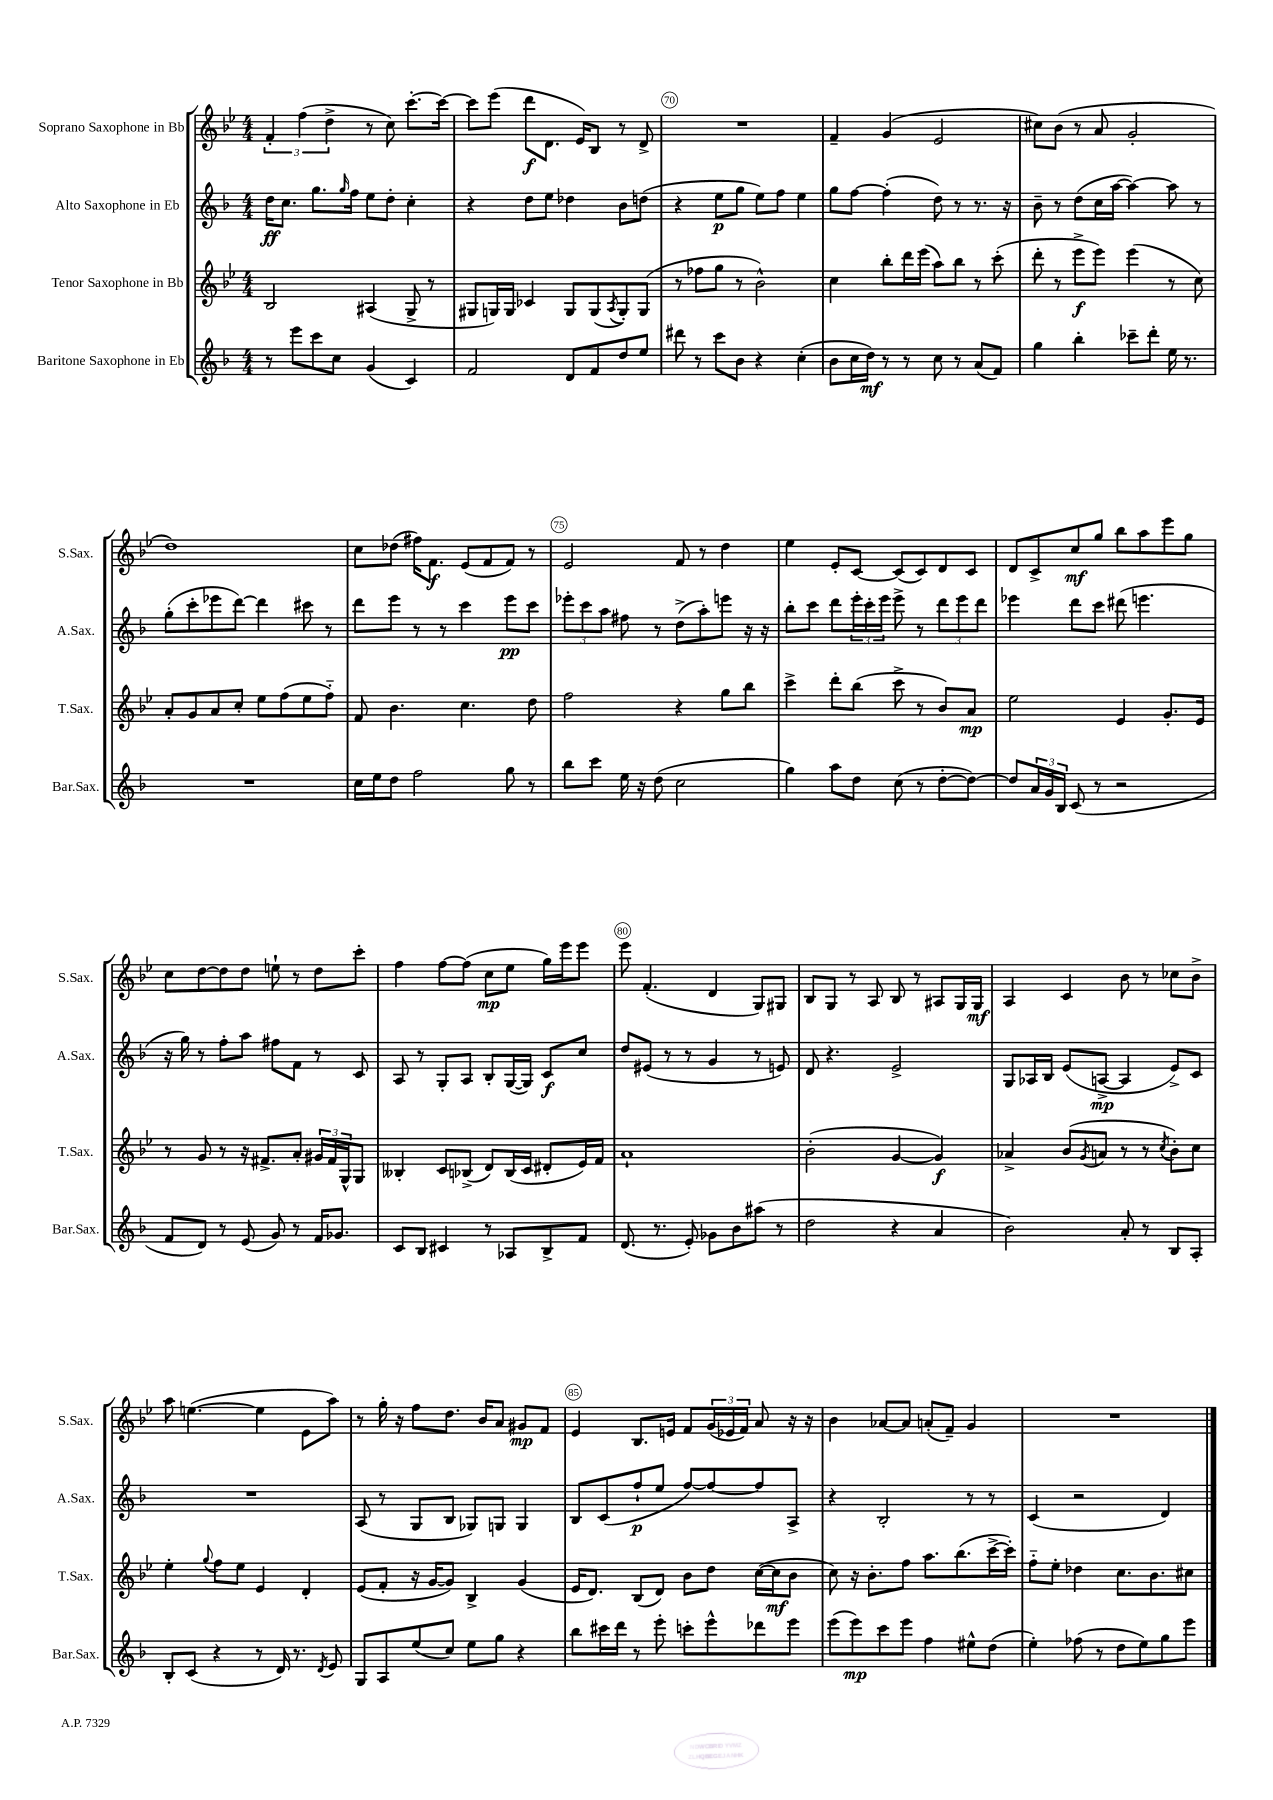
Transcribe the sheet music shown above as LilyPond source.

<<
\new StaffGroup <<
\new Staff = "s0" \with { instrumentName = "Soprano Saxophone in Bb" shortInstrumentName = "S.Sax." } {
    \clef treble \key bes \major \numericTimeSignature \time 4/4
    \tuplet 3/2 { f'4-. f''4( d''4-> } r8 c''8) c'''8.~-. c'''16~ |
    c'''8 ees'''8( d'''8\f d'8. ees'16) bes8 r8 d'8-> |
    R1 |
    f'4-- g'4( ees'2 |
    cis''8) bes'8( r8 a'8 g'2-. |
    d''1) |
    c''8 des''8( fis''16) f'8.\f ees'8( f'8 f'8) r8 |
    ees'2 f'8 r8 d''4 |
    ees''4 ees'8-. c'8~ c'8( c'8) d'8 c'8 |
    d'8 c'8-> c''8\mf g''8 bes''8 a''8 ees'''8 g''8 |
    c''8 d''8~ d''8 d''8 e''8-! r8 d''8 c'''8-. |
    f''4 f''8~ f''8( c''8\mp ees''8 g''16) ees'''16 ees'''8 |
    ees'''8 f'4.-.( d'4 g8) gis8 |
    bes8 g8 r8 a8 bes8 r8 ais8 g16 g16\mf |
    a4 c'4 bes'8 r8 ces''8 bes'8-> |
    a''8 e''4.~( e''4 ees'8 a''8) |
    r8 g''16-. r16 f''8 d''8. bes'16 a'8 gis'8\mp f'8 |
    ees'4 bes8. e'16 f'8 \tuplet 3/2 { g'16( ees'16 f'16) } a'8 r16 r16 |
    bes'4 aes'8~ aes'8 a'8-.( f'8--) g'4 |
    R1 \bar "|." |
}
\new Staff = "s1" \with { instrumentName = "Alto Saxophone in Eb" shortInstrumentName = "A.Sax." } {
    \clef treble \key f \major \numericTimeSignature \time 4/4
    d''16\ff c''8. g''8. \grace { g''16 } f''16 e''8 d''8-. c''4-. |
    r4 d''8 e''8 des''4 bes'8 d''8( |
    r4 e''8\p g''8 e''8) f''8 e''4 |
    g''8 f''8~ f''4-.( d''8) r8 r8. r16 |
    bes'8-- r8 d''8( c''16 a''16~ a''4~) a''8 r8 |
    g''8-.( c'''8-. ees'''8 d'''8~) d'''4 cis'''8 r8 |
    d'''8 e'''8 r8 r8 c'''4 e'''8\pp c'''8 |
    \tuplet 3/2 { ees'''8-. c'''8 a''8 } fis''8 r8 d''8->( a''8-.) e'''8 r16 r16 |
    bes''8-. c'''8 d'''8 \tuplet 3/2 { e'''16-. c'''16-. e'''16 } e'''8-> r8 \tuplet 3/2 { d'''8 e'''8 d'''8 } |
    ees'''4 d'''8 c'''8 dis'''8( e'''4. |
    r16 g''16) r8 f''8-. a''8 fis''8 f'8 r8 c'8 |
    a8 r8 g8-. a8 bes8-. g16~( g16) c'8\f c''8 |
    d''8 eis'8( r8 r8 g'4 r8 e'8) |
    d'8 r4. e'2-> |
    g8 aes16 bes16 e'8( a8~->\mp a4 e'8->) c'8 |
    R1 |
    a8( r8 g8 bes8 ges8) g8 g4 |
    bes8 c'8( f''8-!\p e''8 f''8~) f''8~ f''8 a8-> |
    r4 bes2-. r8 r8 |
    c'4( r2 d'4) \bar "|." |
}
\new Staff = "s2" \with { instrumentName = "Tenor Saxophone in Bb" shortInstrumentName = "T.Sax." } {
    \clef treble \key bes \major \numericTimeSignature \time 4/4
    bes2 ais4( g8-> r8 |
    gis8 g16) g16 ces'4 g8 g8( \acciaccatura { a8 } g8-.) g8( |
    r8 fes''8 g''8 r8 bes'2-^) |
    c''4 bes''8-. d'''16 ees'''16( a''8) bes''8 r8 c'''8-.( |
    d'''8-. r8 ees'''8->\f ees'''8) ees'''4( r8 c''8) |
    a'8-. g'8 a'8 c''8-. ees''8 f''8( ees''8 f''8-_) |
    f'8 bes'4. c''4. d''8 |
    f''2 r4 g''8 bes''8 |
    c'''4-> d'''8-. bes''8( c'''8-> r8 bes'8) a'8\mp |
    ees''2 ees'4 g'8.-. ees'16 |
    r8 g'8 r8 r16 fis'8.-> a'8-. \tuplet 3/2 { gis'16 fis'16 g16-^ } g8 |
    beses4-. c'8 bes8->( d'8) bes16( c'16 dis'8-. ees'16) f'16 |
    a'1-! |
    bes'2-.( g'4~ g'4\f) |
    aes'4-> bes'8( \acciaccatura { g'8 } a'8 r8 r8 \acciaccatura { c''8 } bes'8-.) c''8 |
    ees''4-. \appoggiatura { g''8 } f''8 ees''8 ees'4 d'4-. |
    ees'8( f'8-. r16 g'16~ g'8) bes4-> g'4( |
    ees'16 d'8.) bes8( d'8) bes'8 d''8 c''16~( c''16\mf bes'8 |
    c''8) r16 bes'8.-. f''8 a''8. bes''8.( c'''16~-> c'''16-.) |
    f''8-_ ees''8-. des''4 c''8. bes'8. cis''8 \bar "|." |
}
\new Staff = "s3" \with { instrumentName = "Baritone Saxophone in Eb" shortInstrumentName = "Bar.Sax." } {
    \clef treble \key f \major \numericTimeSignature \time 4/4
    r8 e'''8 c'''8 c''8 g'4( c'4) |
    f'2 d'8 f'8 d''8 e''8 |
    dis'''8 r8 c'''8 bes'8 r4 c''4-.( |
    bes'8 c''16 d''16\mf) r8 r8 c''8 r8 a'8( f'8) |
    g''4 bes''4-. ces'''8-- d'''8-. e''16 r8. |
    R1 |
    c''16 e''16 d''8 f''2 g''8 r8 |
    bes''8 c'''8 e''16 r16 d''8( c''2 |
    g''4) a''8 d''8 c''8( r8 d''8~-. d''8~) |
    d''8 \tuplet 3/2 { a'16 g'16 bes16 } c'8( r8 r2 |
    f'8 d'8) r8 e'8( g'8) r8 f'16 ges'8. |
    c'8 bes8 cis'4 r8 aes8 bes8-> f'8 |
    d'8.( r8. e'8-.) ges'8 bes'8 ais''8( r8 |
    d''2 r4 a'4 |
    bes'2) a'8-. r8 bes8 a8-. |
    bes8-. c'8( r4 r8 d'16) r8. \acciaccatura { d'8 } e'8 |
    g8 a8 e''8( c''8) e''8 g''8 r4 |
    bes''8 cis'''16 d'''16 r8 e'''8-. c'''8-. e'''8-^ des'''8 e'''8 |
    e'''8( e'''8\mp) c'''8 e'''8 f''4 eis''8-^ d''8( |
    e''4-.) fes''8( r8 d''8 e''8) g''8 e'''8 \bar "|." |
}
>>
>>
\layout { \context { \Score currentBarNumber = #68 \override BarNumber.break-visibility = ##(#f #t #t) barNumberVisibility = #(every-nth-bar-number-visible 5) \override BarNumber.stencil = #(make-stencil-circler 0.1 0.3 ly:text-interface::print) } }
